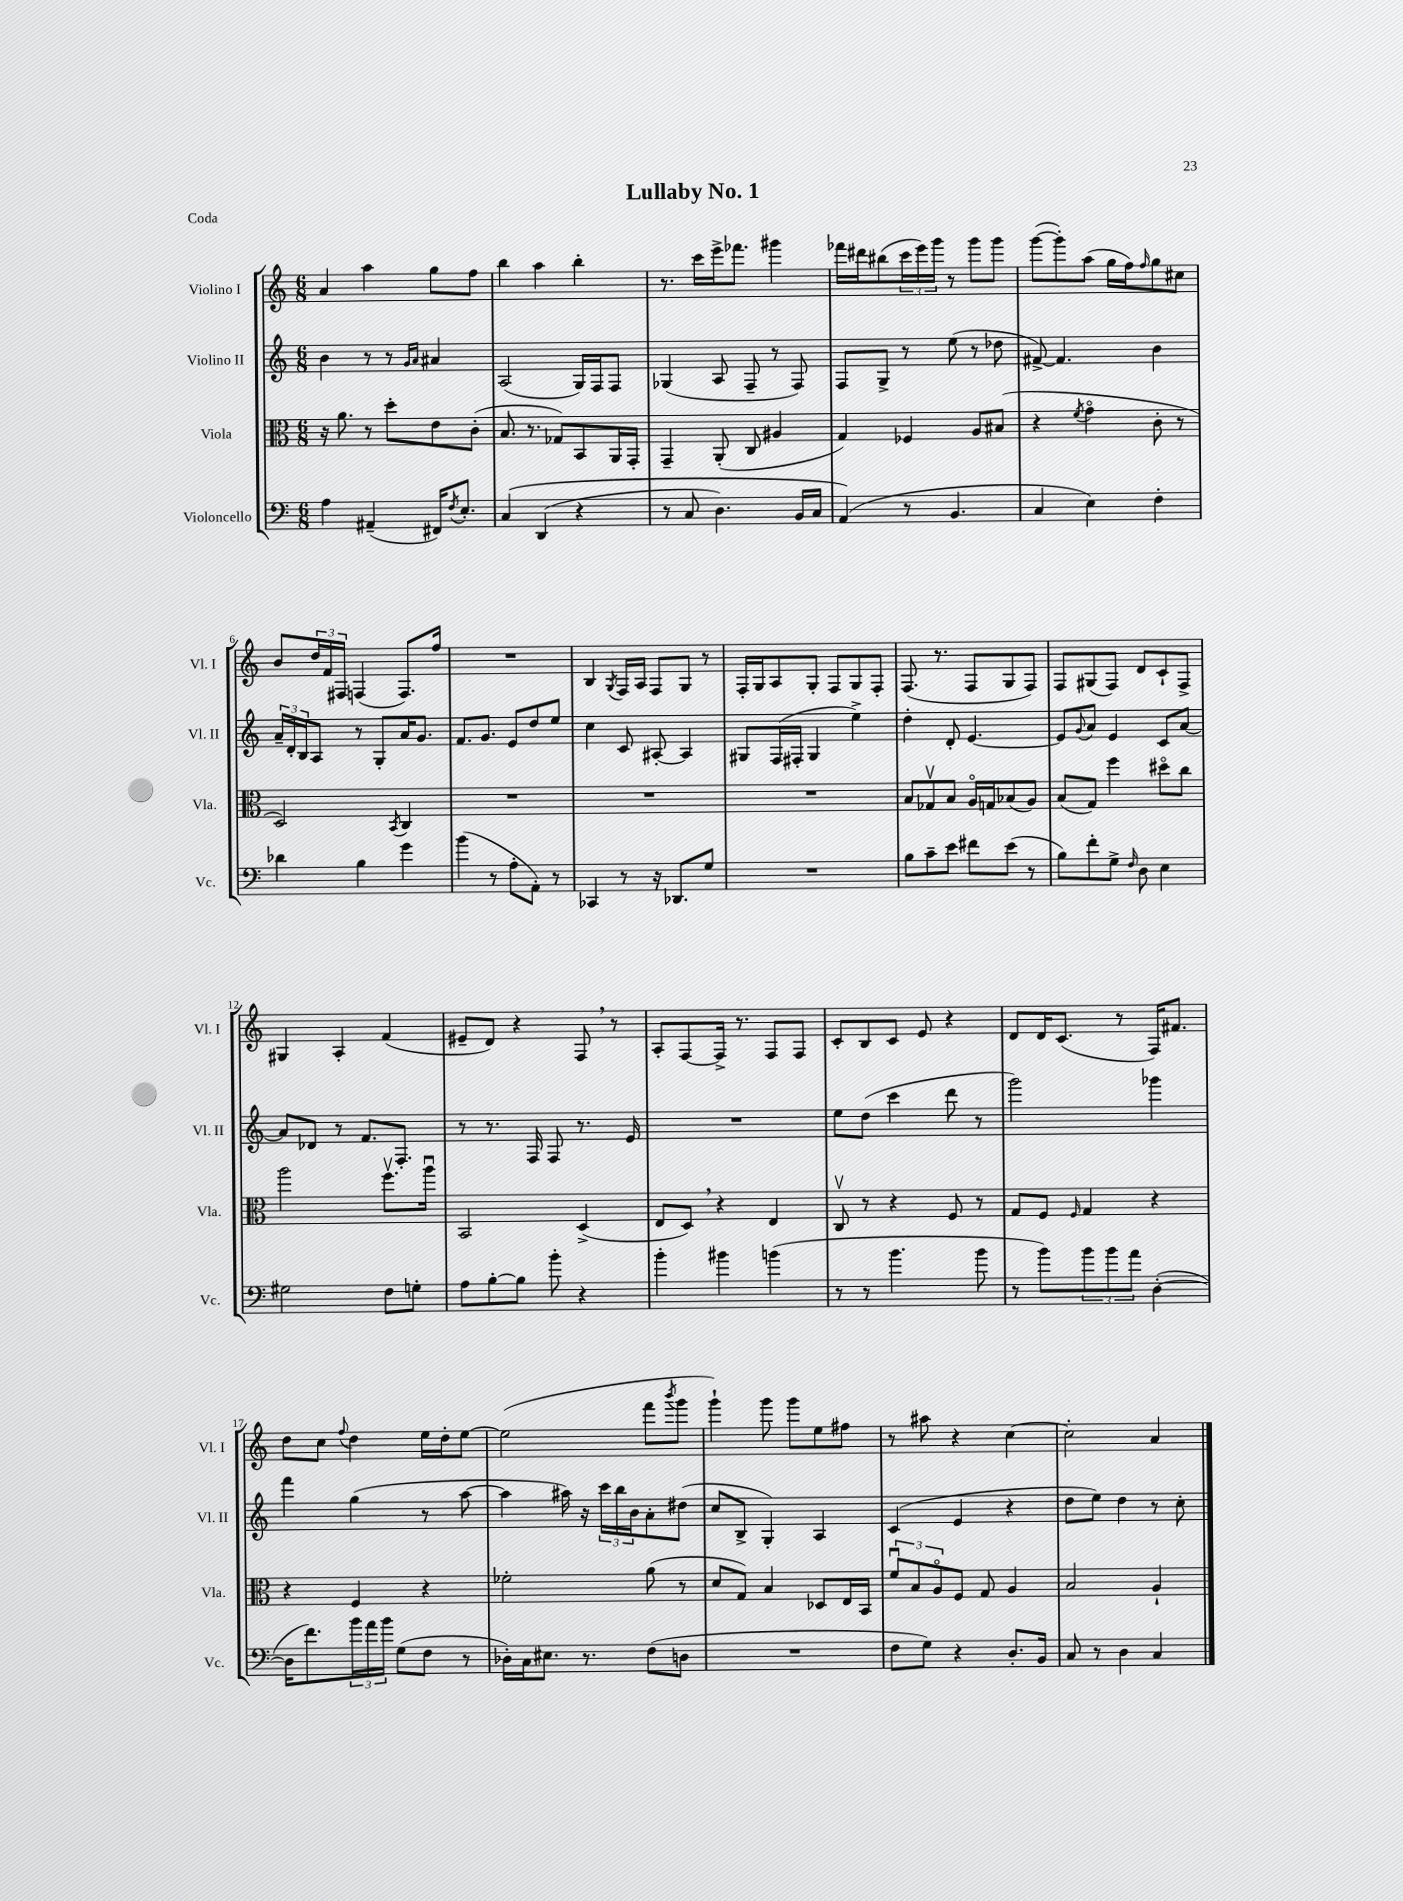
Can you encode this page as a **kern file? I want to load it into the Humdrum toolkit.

**kern	**kern	**kern	**kern
*part4	*part3	*part2	*part1
*staff4	*staff3	*staff2	*staff1
*I"Violoncello	*I"Viola	*I"Violino II	*I"Violino I
*I'Vc.	*I'Vla.	*I'Vl. II	*I'Vl. I
*clefF4	*clefC3	*clefG2	*clefG2
*k[]	*k[]	*k[]	*k[]
*M6/8	*M6/8	*M6/8	*M6/8
=1	=1	=1	=1
4A\	16r	4b\	4a/
.	8.a\	.	.
(4AA#X~/	8r	8r	4aa\
.	8dd'\L	8r	.
.	.	16qqg/LL	.
.	.	16qqa/JJ	.
16FF#X/KL)	8e\	4a#X/	8gg\L
8qF/	.	.	.
8.E'/J	.	.	.
.	(8c'\J	.	8ff\J
=2	=2	=2	=2
(4C/	8.B/	(2A/	4bb\
.	8.r	.	.
(4DD/	.	.	4aa\
.	8G-X/L)	.	.
4r	8BB/	16G/LL)	4bb'\
.	.	16F/J	.
.	16AA/L	8F/J	.
.	16GG'/JJ	.	.
=3	=3	=3	=3
8r	4GG~/	(4G-X/	8.r
8C/	.	.	.
.	.	.	16ccc\LL
4.D\)	(8AA'/	8A/	16eee^\J
.	.	.	8.fff-X\J
.	8C/	8F~/	.
.	4A#X/	8r	4ggg#X\
16BB/LL	.	8F/)	.
16C/JJ	.	.	.
=4	=4	=4	=4
(4AA/)	4G/)	8F/L	16fff-X\LL
.	.	.	16ddd#X\J
.	.	8G^/J	(8bb#X\
8r	4F-X/	8r	24ccc\L
.	.	.	24eee\)
.	.	.	24ggg\JJ
4.BB/	.	(8ee\	8r
.	8A/L	8r	8ggg\L
.	(8B#X/J	8dd-X\	8ggg\J
=5	=5	=5	=5
4C/	4r	[8f#X^/)	([8ggg\L
.	.	4.f#/]	8ggg'\])
.	8qf/	.	.
4E\)	4g\	.	(8aa\J
.	.	.	16gg\LL
.	.	.	16ff\J)
.	.	.	16qqff/
4F'\	8c'\	4b\	8gg\
.	8r	.	8cc#X\J
!!LO:LB:g=z
=6	=6	=6	=6
4d-X\	2D/)	24a~/LL	8b/L
.	.	24d'/	.
.	.	24B/J	.
.	.	8A/J	24dd/L
.	.	.	24f/
.	.	.	24F#X/JJ
4B\	.	8r	(4Fn/
.	.	8G'/L	.
.	8qBB/	.	.
4g\	4C/	16a/K	8.F/L)
.	.	8.g/J	.
.	.	.	16ff/Jk
=7	=7	=7	=7
(4b\	2.r	8.f/L	2.r
.	.	8.g/J	.
8r	.	.	.
8A'\L	.	8e/L	.
8AA'\J)	.	8dd/	.
8r	.	8ee/J	.
=8	=8	=8	=8
4CC-X/	2.r	4cc\	4B/
.	.	.	8qG/
8r	.	8c/	16F/LL
.	.	.	16A/JJ
16r	.	[8A#X'/	8F/L
8.DD-X/L	.	.	.
.	.	4A#/]	8G/J
8G/J	.	.	8r
=9	=9	=9	=9
2.r	2.r	8G#X/L	16F'/LL
.	.	.	16G/J
.	.	(16F/L	8A/
.	.	16F#X'/JJ	.
.	.	4G#/	8G'/J
.	.	.	8F/L
.	.	4ee^\)	8G/
.	.	.	8F'/J
=10	=10	=10	=10
8B\L	8B/L	4dd'\	(8.F/
8c~\	8G-Xv/	.	.
.	.	.	8.r
8e\J	8B/J	8d'/	.
8f#X\L	16A/LL	[4.e/	8F/L
.	16Gn/J	.	.
(8e\J	(8B-X/	.	8G/
8r	8A/J)	.	8F/J)
=11	=11	=11	=11
8B\L)	(8B/L	8e/L]	8F/L
.	.	8qqg/	.
8f'\	8G/J)	8a/J	(8G#X/
8G^\J	4ff\	4e/	8F/J)
16qqF/	.	.	.
8D\	.	.	8d/L
4E\	8dd#X\L	8c/L	8c`/
.	8cc\J	[8a/J	8F^/J
!!LO:LB:g=z
=12	=12	=12	=12
2G#X\	2aa\	8a/L]	4G#X/
.	.	8d-X/J	.
.	.	8r	4A'/
.	.	8.f/L	.
8F\L	8.ffv\L	.	(4f/
.	.	8.F'/J	.
8Gn'\J	.	.	.
.	16aau\Jk	.	.
=13	=13	=13	=13
8A\L	2BB/	8r	8e#X~/L
[8B'\	.	8.r	8d/J)
8B\J]	.	.	4r
.	.	16F/	.
8b'\	.	8F/	.
4r	(4D^/	8.r	8F,/
.	.	.	8r
.	.	16e/	.
=14	=14	=14	=14
4b'\	8E/L	2.r	8A'/L
.	8D,/J)	.	[8F/
4b#X\	4r	.	16F^/Jk]
.	.	.	8.r
(4bn\	4E/	.	8F/L
.	.	.	8F/J
=15	=15	=15	=15
8r	8Cv/	8ee\L	8c'/L
8r	8r	(8dd\J	8B/
4.b\	4r	4ccc\	8c/J
.	.	.	8e/
.	8F/	8ddd\	4r
8b\	8r	8r	.
=16	=16	=16	=16
8r	8G/L	2ggg\)	8d/L
8b\L)	8F/J	.	16d/K
.	.	.	(8.c/J
.	16qqF/	.	.
12b\	4G/	.	.
12b\	.	.	.
.	.	.	8r
12a\J	.	.	.
([4D'\	4r	4ggg-X\	16F/KL)
.	.	.	8.f#X/J
!!LO:LB:g=z
=17	=17	=17	=17
16D\KL]	4r	4fff\	8dd\L
8.f\)	.	.	.
.	.	.	8cc\J
.	.	.	8qqff/
24b\L	4F/	(4gg\	4dd\
24a\	.	.	.
24b\JJ	.	.	.
(8G\L	.	.	.
8F\J	4r	8r	16ee\LL
.	.	.	16dd'\J
8r	.	[8aa\	[8ee\J
=18	=18	=18	=18
16D-X'\LL)	2f-X'\	4aa\]	(2ee\]
16C\J	.	.	.
8.E#X\J	.	.	.
.	.	16aa#X\)	.
8.r	.	16r	.
.	.	24ccc\LL	.
.	.	24bb\	.
.	.	24b\J	.
(8F\L	(8a\	8a'\	8fff\L
.	.	.	8qbbb/
8Dn\J	8r	(8dd#X\J	8ggg\J
=19	=19	=19	=19
2.r	8d/L	8cc/L	4ggg`\)
.	8G/J)	8B^/J	.
.	4B/	4G'/)	8ggg\
.	.	.	8ggg\L
.	8D-X/L	4A/	8ee\
.	16E/L	.	8ff#X\J
.	16BB/JJ	.	.
=20	=20	=20	=20
8F\L	12fu/L	(4c/	8r
.	12B/	.	.
8G\J)	.	.	8aa#X\
.	12A/	.	.
4r	8F/J	4e/	4r
.	8G/	.	.
8.D'/L	4A/	4r	[4cc\
16BB/Jk	.	.	.
=21	=21	=21	=21
8C/	2B/	8dd\L	2cc'\]
8r	.	8ee\J)	.
4D\	.	4dd\	.
4C/	4A`/	8r	4a/
.	.	8cc'\	.
==	==	==	==
*-	*-	*-	*-
